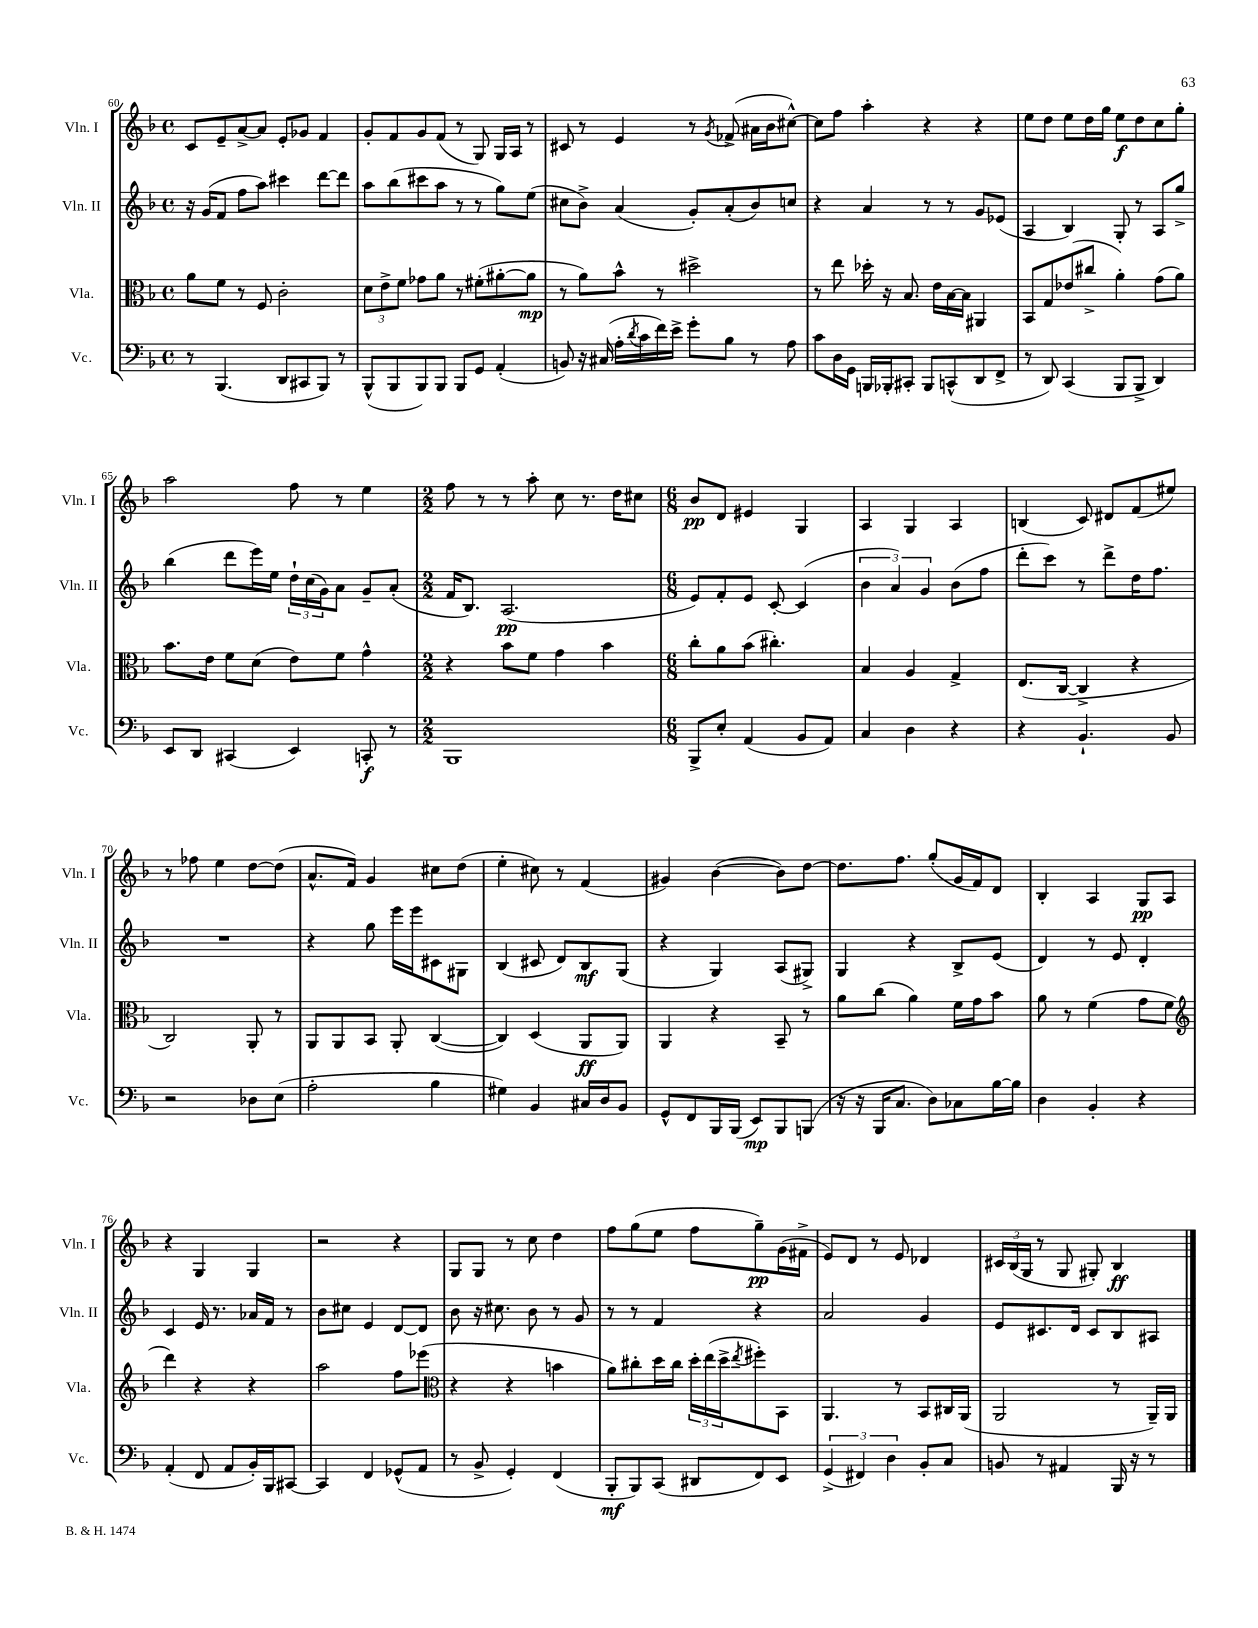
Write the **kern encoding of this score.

**kern	**kern	**kern	**kern
*staff4	*staff3	*staff2	*staff1
*clefF4	*clefC3	*clefG2	*clefG2
*k[b-]	*k[b-]	*k[b-]	*k[b-]
*M4/4	*M4/4	*M4/4	*M4/4
*met(c)	*met(c)	*met(c)	*met(c)
8r	8a\L	16r	8c/L
.	.	(16g/LK	.
(4.BBB-/	8f\J	8f/J	8e~/
.	8r	8ff\L	[8a^/
.	8F/	8aa\J)	8a/]J
8DD/L	2c'\	4ccc#\	8e'/L
8CC#/	.	.	8g-/J
8BBB-/J)	.	[8ddd\L	4f/
8r	.	8ddd\]J	.
=	=	=	=
(8BBB-^^/L	12d\L	8aa\L	8g'/L
.	12e^\	.	.
8BBB-/	.	(8bb-\	8f/
.	12f\J	.	.
8BBB-/)	8g-\L	8ccc#\	8g/
8BBB-/J	8a\J	8aa\J	(8f/J
8BBB-/L	8r	8r	8r
8GG/J	(8f#'\L	8r	8G/)
(4AA'/	[8a#'\	8gg\L)	16G/LL
.	.	.	16A/JJ
.	8a#\]J	(8ee\J	8r
=	=	=	=
8BB/)	8r	8cc#\L	8c#/
16r	8a\L)	8b-^\J)	8r
(16C#/	.	.	.
16A'\LL	8b-^^\J	(4a/	4e/
8qd/	.	.	.
16c\	.	.	.
16f\)	8r	.	.
16e^\JJ	.	.	.
8g'\L	2dd#^\	8g'/L)	8r
.	.	.	8qg/
8B-\J	.	(8a'/	(8f-^/
8r	.	8b-/)	16a#\LL
.	.	.	16b-\J
8A\	.	8cc/J	[8cc#^^\J)
=	=	=	=
8c\L	8r	4r	8cc#\]L
16D\L	8ee\	.	8ff\J
16GG\JJ	.	.	.
16BBB/LL	16dd-'\	4a/	4aa'\
16BBB-'/J	16r	.	.
8CC#'/J	8.B-/	.	.
8BBB-/L	.	8r	4r
.	16e\LL	.	.
(8CC^^/	[16B-\	8r	.
.	16B-\]JJ	.	.
8DD/	4AA#/	8g/L	4r
8FF^/J	.	(8e-/J	.
=	=	=	=
8r	8BB-/L	4A/	8ee\L
8DD/)	8G/	.	8dd\J
(4CC/	(8e-/	4B-/)	8ee\L
.	8cc#^/J	.	16dd\L
.	.	.	16gg\JJ
8BBB-/L	4a'\)	8G'/	8ee\L
8BBB-^/J	.	8r	8dd\
4DD/)	(8g\L	8A/L	8cc\
.	8a\J)	8gg^/J	8gg'\J
=	=	=	=
8EE/L	8.b-\L	(4bb-\	2aa\
8DD/J	.	.	.
.	16e\Jk	.	.
(4CC#/	8f\L	8ddd\L	.
.	(8d\J	16eee\L)	.
.	.	16ee\JJ	.
4EE/)	8e\L)	24dd`\LL	8ff\
.	.	(24cc\	.
.	.	24g\J)	.
.	8f\J	8a\J	8r
8CC'/	4g^^\	8g~/L	4ee\
8r	.	(8a'/J	.
=	=	=	=
*M2/2	*M2/2	*M2/2	*M2/2
1BBB-	4r	16f/LK	8ff\
.	.	8.B-/J)	.
.	.	.	8r
.	8b-\L	(2.A/	8r
.	8f\J	.	8aa'\
.	4g\	.	8cc\
.	.	.	8.r
.	4b-\	.	.
.	.	.	16dd\LK
.	.	.	8cc#\J
=	=	=	=
*M6/8	*M6/8	*M6/8	*M6/8
8BBB-^/L	8cc'\L	8e/L)	8b-/L
8E'/J	8a\	8f'/	8d/J
(4AA/	(8b-\J	8e/J	4e#/
.	4.cc#'\)	[8c'/	.
8BB-/L	.	(4c/]	4G/
8AA/J)	.	.	.
=	=	=	=
4C/	4B-/	6b-\	4A/
.	.	6a/)	.
4D\	4A/	.	4G/
.	.	6g/	.
4r	4G^/	(8b-\L	4A/
.	.	8ff\J	.
=	=	=	=
4r	(8.E/L	8ddd'\L	(4B/
.	.	8ccc\J)	.
.	[16C/Jk	.	.
4.BB-`/	4C^/]	8r	8c/)
.	.	8ddd^\L	8d#/L
.	4r	16dd\K	(8f/
.	.	8.ff\J	.
8BB-/	.	.	8ee#/J)
=	=	=	=
2r	2C/)	2.r	8r
.	.	.	8ff-\
.	.	.	4ee\
8D-\L	8AA'/	.	[8dd\L
(8E\J	8r	.	(8dd\]J
=	=	=	=
2A'\	8AA/L	4r	8.a^^/L
.	8AA/	.	.
.	.	.	16f/Jk)
.	8BB-/J	8gg\	4g/
.	8AA'/	16eee\LL	.
.	.	16eee\J	.
4B-\	([4C/	8c#\	8cc#\L
.	.	8G#\J	(8dd\J
=	=	=	=
4G#\)	4C/])	(4B-/	4ee'\
4BB-/	(4D/	8c#/	8cc#\)
.	.	8d/L)	8r
16C#/LL	8AA/L	8B-/	(4f/
16D/J	.	.	.
8BB-/J	8AA/J)	(8G/J	.
=	=	=	=
8GG^^/L	4AA/	4r	4g#/)
8FF/	.	.	.
16BBB-/L	4r	4G/)	([4b-\
(16BBB-/JJ	.	.	.
8EE/L)	.	.	.
8BBB-/	8BB-~/	(8A/L	8b-\]L)
(8BBB/J	8r	8G#^/J)	[8dd\J
=	=	=	=
16r	8a\L	4G/	8.dd\]L
16r	.	.	.
16BBB-/LK	(8cc\J	.	.
8.C/J	.	.	8.ff\J
.	4a\)	4r	.
8D\L)	.	.	(8gg'/L
8C-\	16f\LL	8B-^/L	16g/L
.	16g\J	.	16f/J)
[16B-\L	8b-\J	(8e/J	8d/J
16B-\]JJ	.	.	.
=	=	=	=
4D\	8a\	4d/)	4B-'/
.	8r	.	.
4BB-'/	(4f\	8r	4A/
.	.	8e/	.
4r	8g\L	4d'/	8G/L
.	8f\J	.	8A/J
=	=	=	=
*	*clefG2	*	*
(4AA'/	4ddd\)	4c/	4r
8FF/	4r	16e/	4G/
.	.	8.r	.
8AA/L	.	.	.
16BB-'/L)	4r	16a-/LL	4G/
16BBB-/J	.	16f/JJ	.
[8CC#/J	.	8r	.
=	=	=	=
4CC#/]	2aa\	8b-\L	2r
.	.	8cc#\J	.
4FF/	.	4e/	.
(8GG-^^/L	8ff\L	[8d/L	4r
8AA/J	(8eee-\J	8d/]J	.
=	=	=	=
*	*clefC3	*	*
8r	4r	8b-\	8G/L
8BB-^/	.	16r	8G/J
.	.	8.cc#\	.
4GG'/)	4r	.	8r
.	.	8b-\	8cc\
(4FF/	4b\	8r	4dd\
.	.	8g/	.
=	=	=	=
8BBB-'/L	8a\L)	8r	8ff\L
8BBB-/)	8cc#'\	8r	(8gg\
(8CC/J	16dd\L	4f/	8ee\J
.	16cc#\JJ	.	.
8DD#/L	24dd'\LL	.	8ff\L
.	(24ee\	.	.
.	24dd^\J	.	.
.	8qee/	.	.
8FF/)	8ff#'\)	4r	8gg~\)
8EE/J	8BB-\J	.	(16g\L
.	.	.	16f#^\JJ
=	=	=	=
(6GG^/	4.AA/	2a/	8e/L)
.	.	.	8d/J
6FF#/)	.	.	.
.	.	.	8r
6D\	.	.	.
.	8r	.	8e/
8BB-'/L	8BB-/L	4g/	4d-/
8C/J	16C#/L	.	.
.	(16AA/JJ	.	.
=	=	=	=
8BB/	2AA/	8e/L	24c#/LL
.	.	.	(24B-/
.	.	.	24G/JJ
8r	.	8.c#/	8r
4AA#/	.	.	8G/
.	.	16d/Jk	.
.	.	8c#/L	8G#'/)
16BBB-/	8r	8B-/	4B-/
16r	.	.	.
8r	16AA~/LL)	8A#/J	.
.	16AA/JJ	.	.
==	==	==	==
*-	*-	*-	*-
